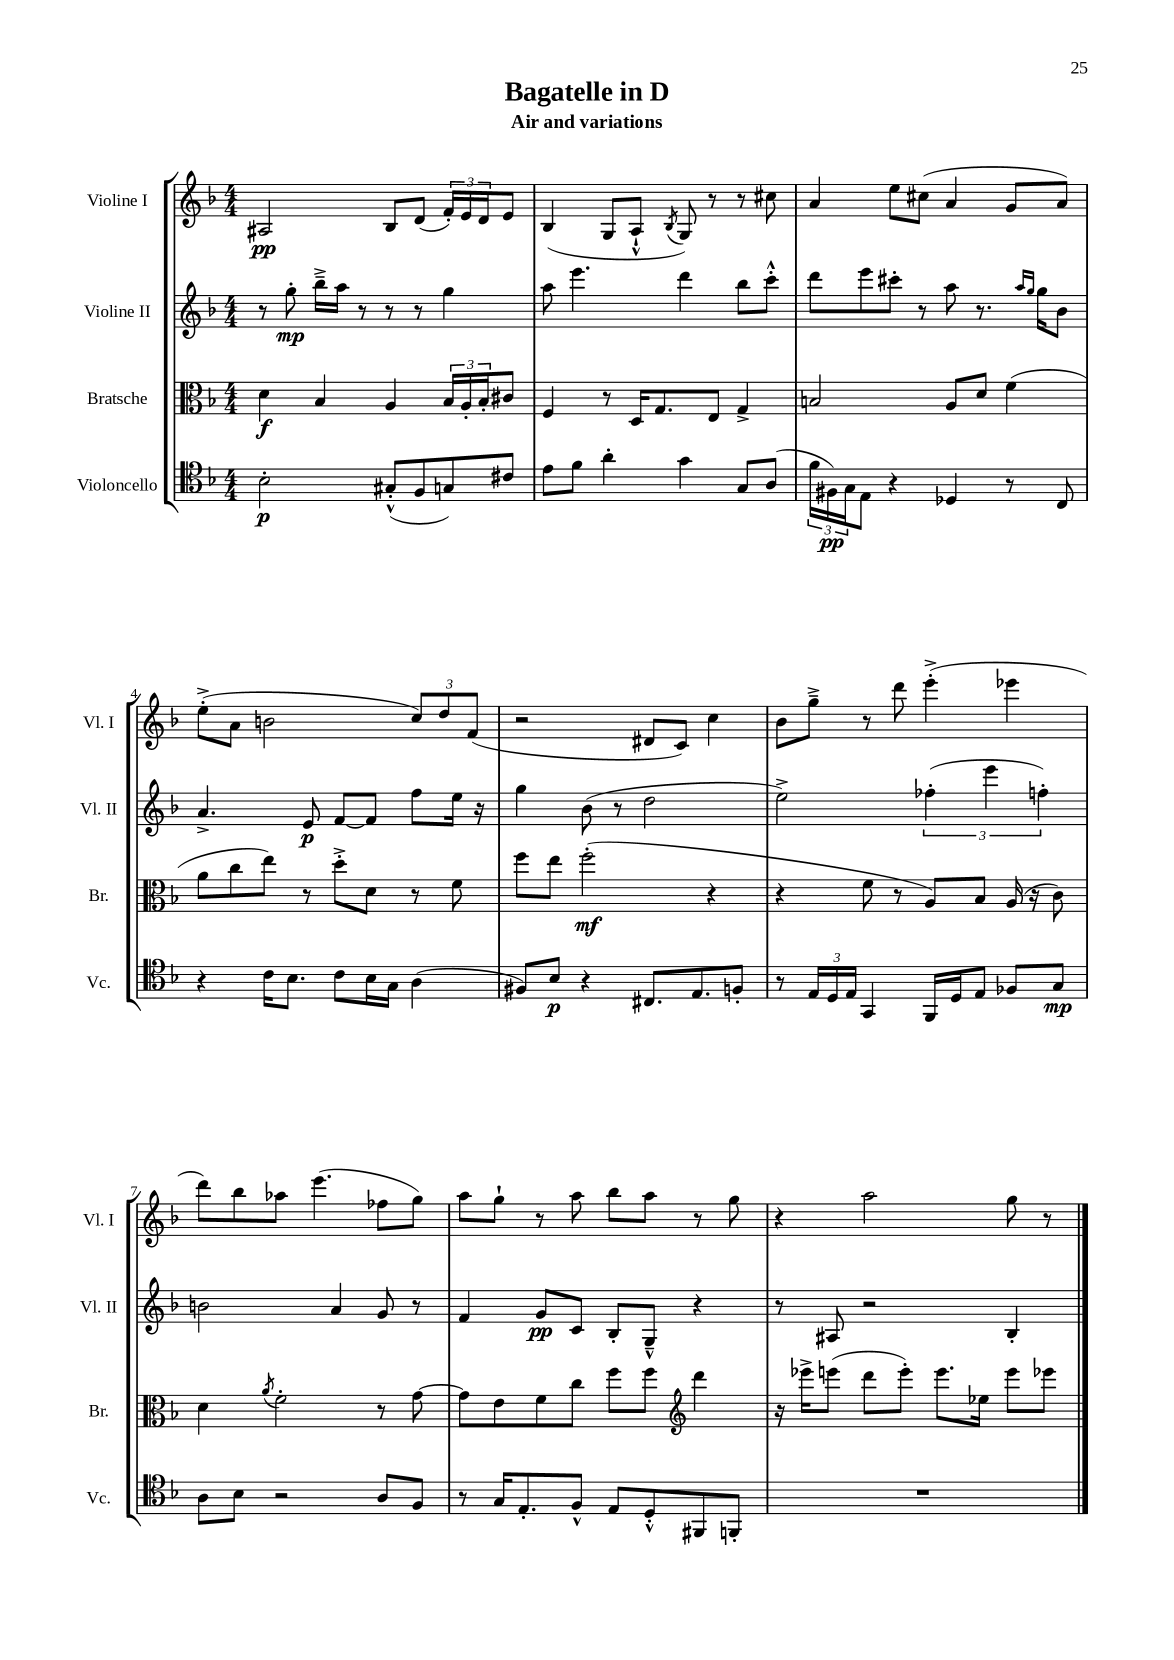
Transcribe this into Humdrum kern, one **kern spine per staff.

**kern	**kern	**kern	**kern
*staff4	*staff3	*staff2	*staff1
*clefC4	*clefC3	*clefG2	*clefG2
*k[b-]	*k[b-]	*k[b-]	*k[b-]
*M4/4	*M4/4	*M4/4	*M4/4
2B-'\	4d\	8r	2A#/
.	.	8gg'\	.
.	4B-/	16bb-~^\LL	.
.	.	16aa\JJ	.
.	.	8r	.
(8G#'^^/L	4A/	8r	8B-/L
8F/	.	8r	(8d/J
8G/)	24B-/LL	4gg\	24f'/LL)
.	24A'/	.	24e/
.	24B-'/J	.	24d/J
8c#/J	8c#/J	.	8e/J
=	=	=	=
8e\L	4F/	8aa\	(4B-/
8f\J	.	4.eee\	.
4a'\	8r	.	8G/L
.	16D/LK	.	8A`^^/J
.	8.G/	.	.
.	.	.	8qB-/
4g\	.	4ddd\	8G/)
.	8E/J	.	8r
8G/L	4G^/	8bb-\L	8r
(8A/J	.	8ccc'^^\J	8cc#\
=	=	=	=
24f\LL	2B/	8ddd\L	4a/
24F#\)	.	.	.
24G\J	.	.	.
8E\J	.	8eee\	.
4r	.	8ccc#'\J	8ee\L
.	.	8r	(8cc#\J
4D-/	8A/L	8aa\	4a/
.	8d/J	8.r	.
8r	(4f\	.	8g/L
.	.	16qqaa/LL	.
.	.	16qqgg/JJ	.
.	.	16gg\LK	.
8C/	.	8b-\J	8a/J)
=	=	=	=
4r	8a\L	4.a^/	(8ee'^\L
.	8cc\	.	8a\J
16c\LK	8ee\J)	.	2b\
8.B-\J	.	.	.
.	8r	8e/	.
8c\L	8dd'^\L	[8f/L	.
16B-\L	8d\J	8f/]J	.
16G\JJ	.	.	.
(4A\	8r	8ff\L	12cc/L)
.	.	.	12dd/
.	8f\	16ee\Jk	.
.	.	.	(12f/J
.	.	16r	.
=	=	=	=
8F#/L)	8ff\L	4gg\	2r
8B-/J	8ee\J	.	.
4r	(2ff'\	(8b-\	.
.	.	8r	.
8.C#/L	.	2dd\	8d#/L
.	.	.	8c/J)
8.E/	.	.	.
.	4r	.	4cc\
8F'/J	.	.	.
=	=	=	=
8r	4r	2ee^\)	8b-\L
24E/LL	.	.	8gg~^\J
24D/	.	.	.
24E/JJ	.	.	.
4GG/	8f\	.	8r
.	8r	.	8ddd\
16FF/LL	8A/L)	(6ff-'\	(4eee'^\
16D/J	.	.	.
8E/J	8B-/J	.	.
.	.	6eee\	.
8F-/L	(16A/	.	4eee-\
.	16r	.	.
.	.	6ff'\)	.
8G/J	8c\)	.	.
=	=	=	=
8A\L	4d\	2b\	8ddd\L)
8B-\J	.	.	8bb-\
.	8qa/	.	.
2r	2f'\	.	8aa-\J
.	.	.	(4.eee\
.	.	4a/	.
8A/L	8r	8g/	8ff-\L
8F/J	[8g\	8r	8gg\J)
=	=	=	=
8r	8g\]L	4f/	8aa\L
16G/LK	8e\	.	8gg`\J
8.E'/	.	.	.
.	8f\	8g/L	8r
8F^^/J	8cc\J	8c/J	8aa\
8E/L	8ff\L	8B-'/L	8bb-\L
8D'^^/	8ff\J	8G~^^/J	8aa\J
*	*clefG2	*	*
8FF#/	4ddd\	4r	8r
8FF'/J	.	.	8gg\
=	=	=	=
1r	16r	8r	4r
.	16eee-^\LK	.	.
.	(8eee\J	8A#/	.
.	8ddd\L	2r	2aa\
.	8eee'\J)	.	.
.	8.eee\L	.	.
.	16ee-\Jk	.	.
.	8eee\L	4B-'/	8gg\
.	8eee-\J	.	8r
==	==	==	==
*-	*-	*-	*-
